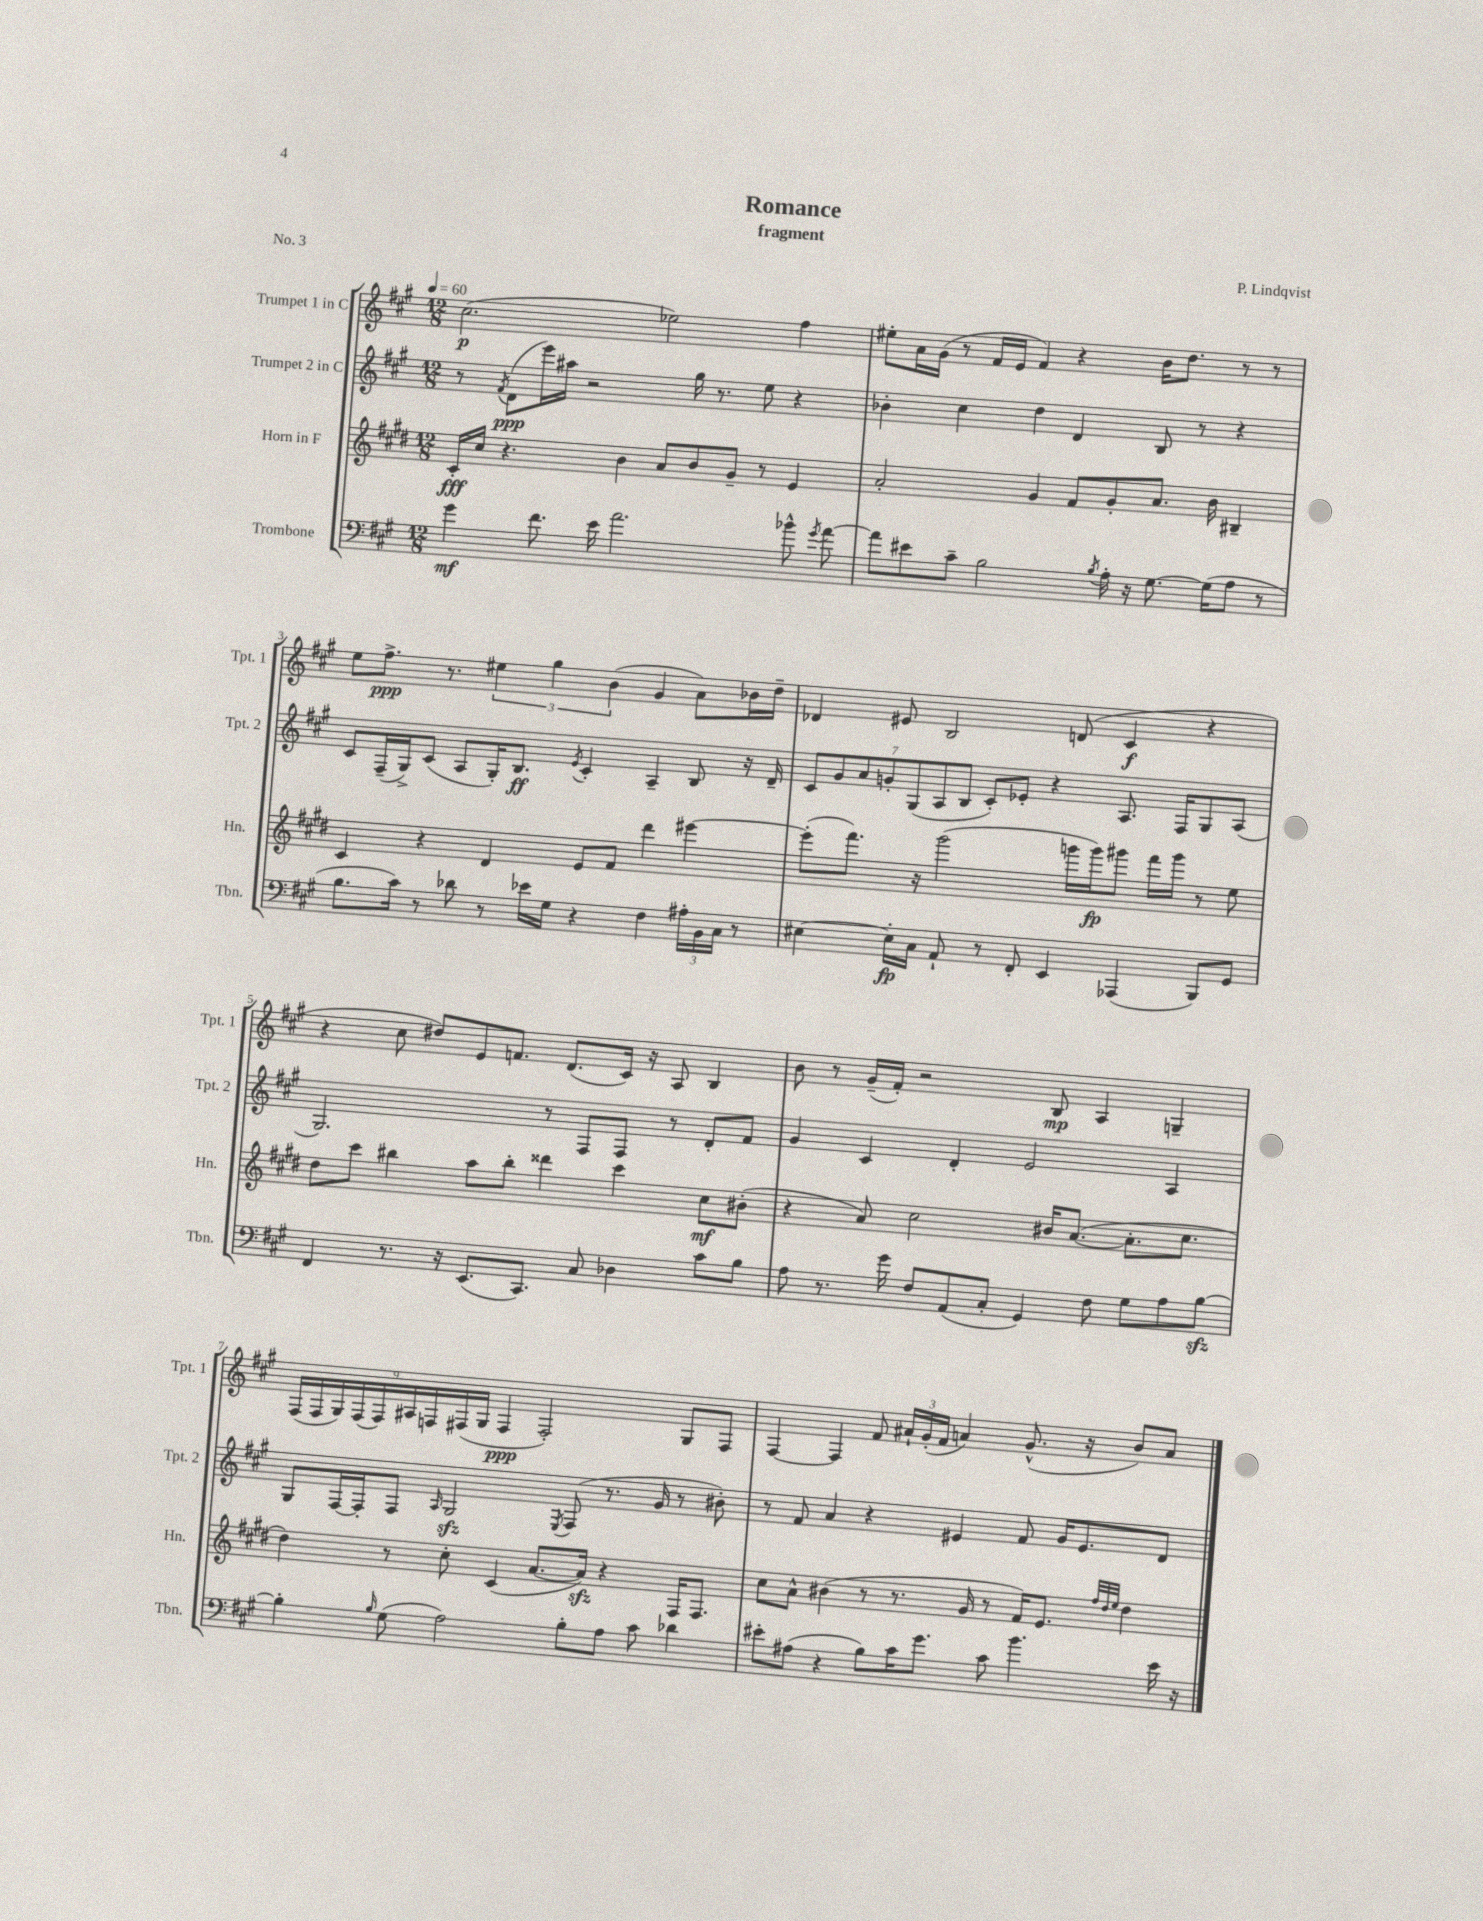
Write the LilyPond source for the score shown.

\header { title = "Romance" composer = "P. Lindqvist" subtitle = "fragment" piece = "No. 3" }
<<
\new StaffGroup <<
\new Staff = "s0" \with { instrumentName = "Trumpet 1 in C" shortInstrumentName = "Tpt. 1" } {
    \clef treble \key a \major \numericTimeSignature \time 12/8 \tempo 4 = 60
    \autoBeamOff cis''2.\p( ees''2) fis''4 |
    eis''8[-. a'16 gis'16]( r8 fis'16[ e'16] fis'4) r4 b'16[ d''8.] r8 r8 |
    e''8[ fis''8.]->\ppp r8. \tuplet 3/2 { eis''4 gis''4 b'4( } gis'4 a'8[) bes'16 d''16]-- |
    des'4 eis'8 b2 d'8( cis'4\f r4 |
    r4 cis''8 dis''8[) e'8 f'8.] d'8.[( cis'16]) r16 a8 b4 |
    b'8 r8 gis'16[--( fis'16]-.) r2 b8\mp a4 g4-- |
    \tuplet 9/8 { fis16[( fis16 gis16) fis16( fis16) ais16 f16 fis16( gis16] } fis4\ppp fis2-.) gis8[ fis8] |
    fis4~ fis4 fis'8 \tuplet 3/2 { ais'16[-! gis'16-.( fis'16] } a'4) gis'8.-^( r16 b'8[) a'8] \bar "|." |
}
\new Staff = "s1" \with { instrumentName = "Trumpet 2 in C" shortInstrumentName = "Tpt. 2" } {
    \clef treble \key a \major \numericTimeSignature \time 12/8
    \autoBeamOff r8 \acciaccatura { fis'8 } d'8[\ppp( e'''16) ais''16] r2 gis''16 r8. e''8 r4 |
    bes'4-. cis''4 d''4 d'4 b8 r8 r4 |
    cis'8[ fis16--( gis16->) cis'8]( a8[ gis16-.) b8.]\ff \acciaccatura { e'8 } cis'4-. a4-- b8 r16 d'16-- |
    \tuplet 7/4 { cis'8[ gis'8 a'8 g'8-. gis8( a8 b8] } cis'8[-.) ees'8]-. r4 a8. fis16[ gis8 a8]( |
    gis2.) r8 fis8[ fis8] r8 d'8[-. fis'8] |
    gis'4 cis'4 d'4-. e'2 a4 |
    gis8[ fis16~ fis16-. fis8] \grace { a16 } gis2\sfz \acciaccatura { e8 } fis8( r8. gis'16 r8 bis'8-.) |
    r8 fis'8 a'4 r4 eis'4 fis'8 gis'16[ eis'8. d'8] \bar "|." |
}
\new Staff = "s2" \with { instrumentName = "Horn in F" shortInstrumentName = "Hn." } {
    \clef treble \key e \major \numericTimeSignature \time 12/8
    \autoBeamOff cis'16[-.\fff cis''16] r4. b'4 a'8[ b'8 gis'8]-- r8 e'4 |
    a'2-. gis'4 fis'8[ gis'8-. a'8.] b'16 bis4-- |
    cis'4 r4 dis'4 e'8[ fis'8] dis'''4 eis'''4~ |
    eis'''8[-.( fis'''8.]) r16 gis'''2( g'''16[ g'''16\fp) gis'''8] fis'''16[ gis'''16] r8 e''8 |
    dis''8[ cis'''8] bis''4 a''8[ bis''8]-. disis'''4 cis'''4 cis''8[\mf bis'8]-.( |
    r4 a'8) cis''2 bis'16[ a'8.]~( a'8.[-. cis''8.] |
    dis''4) r8 cis''8-. cis'4( a'8.[~ a'16]\sfz) r4 fis16[ fis8.] |
    cis''8[ a'8]-^ bis'4( r8 r8. gis'16 r8 fis'16[) e'8.] \grace { fis''32[ dis''32 e''32] } dis''4 \bar "|." |
}
\new Staff = "s3" \with { instrumentName = "Trombone" shortInstrumentName = "Tbn." } {
    \clef bass \key a \major \numericTimeSignature \time 12/8
    \autoBeamOff gis'4\mf fis'8. e'16 a'2. bes'8-^ \acciaccatura { gis'8 } a'8~ |
    a'8[ eis'8 cis'8]-- b2 \acciaccatura { b8 } a16-. r16 gis8.~ gis16[( a8] r8 |
    b8.[ cis'16]) r8 des'8 r8 ees'16[ gis16] r4 fis4 \tuplet 3/2 { ais16[-. b,16 cis16] } r8 |
    eis4~ eis16[-.\fp cis16] a,8-! r8 fis,8-. e,4 aes,,4( b,,8[) gis,8] |
    fis,4 r8. r16 e,8.[( cis,8.]) cis8 des4 cis'8[ b8] |
    a8 r8. gis'16 fis8[ a,8( cis8]-. gis,4) fis8 gis8[ a8 b8]~\sfz |
    b4-. \grace { b16 } gis8( a2) b8[-. a8] cis'8 des'4 |
    eis'8[-. ais8]( r4 b8[) cis'16 gis'8.] cis'8 b'4. eis'16 r16 \bar "|." |
}
>>
>>
